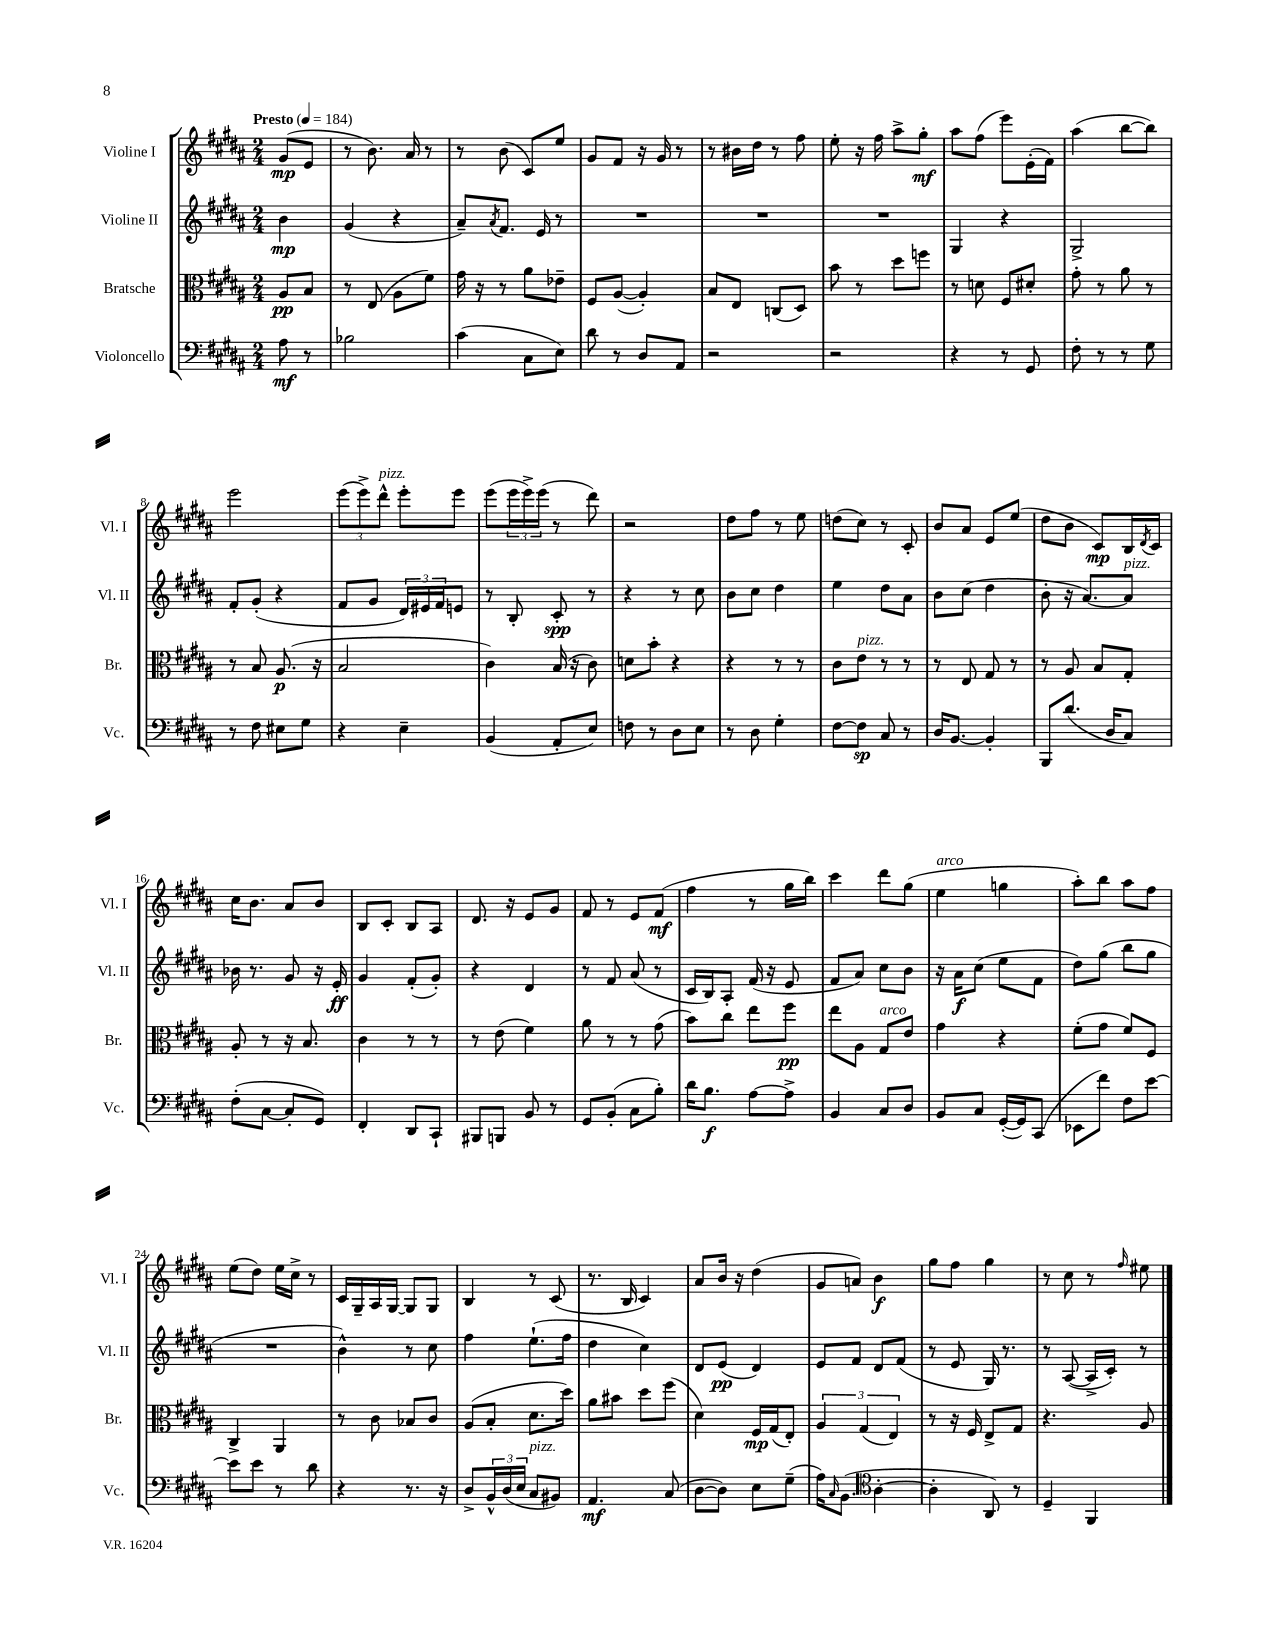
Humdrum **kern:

**kern	**kern	**kern	**kern
*staff4	*staff3	*staff2	*staff1
*clefF4	*clefC3	*clefG2	*clefG2
*k[f#c#g#d#a#]	*k[f#c#g#d#a#]	*k[f#c#g#d#a#]	*k[f#c#g#d#a#]
*M2/4	*M2/4	*M2/4	*M2/4
*MM184	*MM184	*MM184	*MM184
8A#	8A#	4b	(8g#
8r	8B	.	8e
=	=	=	=
2B-	8r	(4g#	8r
.	(8E	.	8.b)
.	8A#	4r	.
.	.	.	16a#
.	8f#)	.	8r
=	=	=	=
(4c#	16g#	8a#~)	8r
.	16r	.	.
.	.	8qa#	.
.	8r	8.f#	(8b
8C#	8a#	.	8c#)
.	.	16e	.
8E)	8e-~	8r	8ee
=	=	=	=
8d#	8F#	2r	8g#
8r	([8A#	.	8f#
8D#	4A#'])	.	16r
.	.	.	16g#
8AA#	.	.	8r
=	=	=	=
2r	8B	2r	8r
.	8E	.	16b#
.	.	.	16dd#
.	(8C	.	8r
.	8D#)	.	8ff#
=	=	=	=
2r	8b	2r	8ee'
.	8r	.	16r
.	.	.	16ff#
.	8dd#	.	8aa#^
.	8ff	.	8gg#'
=	=	=	=
4r	8r	4G#	8aa#
.	8d	.	(8ff#
8r	8F#	4r	8eee)
8GG#	8d#'	.	(16e'
.	.	.	16f#)
=	=	=	=
8F#'	8g#'	2G#^	(4aa#
8r	8r	.	.
8r	8a#	.	[8bb
8G#	8r	.	8bb])
=	=	=	=
8r	8r	8f#'	2eee
8F#	8B	(8g#'	.
8E#	(8.A#	4r	.
8G#	.	.	.
.	16r	.	.
=	=	=	=
4r	2B	8f#	(12eee
.	.	.	12eee^)
.	.	8g#	.
.	.	.	12ddd#^^
4E~	.	24d#)	8eee'
.	.	24e#	.
.	.	24f#	.
.	.	8e	8eee
=	=	=	=
(4BB	4c#)	8r	(8eee
.	.	8B'	24eee
.	.	.	24eee^)
.	.	.	(24eee
8AA#'	(16B	8c#'	8r
.	16r	.	.
8E)	8c#)	8r	8ddd#)
=	=	=	=
8F	8d	4r	2r
8r	8b'	.	.
8D#	4r	8r	.
8E	.	8cc#	.
=	=	=	=
8r	4r	8b	8dd#
8D#	.	8cc#	8ff#
4G#'	8r	4dd#	8r
.	8r	.	8ee
=	=	=	=
[8F#	8c#	4ee	(8dd
8F#]	8e	.	8cc#)
8C#	8r	8dd#	8r
8r	8r	8a#	8c#'
=	=	=	=
16D#	8r	8b	8b
[8.BB	.	.	.
.	8E	(8cc#	8a#
4BB']	8G#	4dd#	8e
.	8r	.	(8ee
=	=	=	=
8BBB	8r	8b'	8dd#
(8.d#	8A#	16r	8b
.	.	[8.a#)	.
.	8B	.	8c#)
16D#	.	.	.
8C#)	8G#'	8a#]	16B
.	.	.	8qd#
.	.	.	16c#
=	=	=	=
(8F#'	8A#'	16b-	16cc#
.	.	8.r	8.b
[8C#	8r	.	.
8C#']	16r	8g#	8a#
.	8.B	.	.
8GG#)	.	16r	8b
.	.	16e'	.
=	=	=	=
4FF#'	4c#	4g#	8B
.	.	.	8c#'
8DD#	8r	(8f#'	8B
8CC#`	8r	8g#')	8A#
=	=	=	=
8BBB#	8r	4r	8.d#
8BBB	(8e	.	.
.	.	.	16r
8BB	4f#)	4d#	8e
8r	.	.	8g#
=	=	=	=
8GG#	8a#	8r	8f#
(8BB'	8r	8f#	8r
8C#	8r	(8a#	8e
8B')	(8g#	8r	(8f#
=	=	=	=
16d#	8b)	16c#	4ff#
8.B	.	16B)	.
.	8cc#	8A#'	.
[8A#	8ee	(16f#	8r
.	.	16r	.
8A#^]	8ff#	8e	16gg#
.	.	.	16bb)
=	=	=	=
4BB	8ee	8f#	4ccc#
.	8A#	8a#)	.
8C#	8G#	8cc#	8ddd#
8D#	8e	8b	(8gg#
=	=	=	=
8BB	4g#	16r	4ee
.	.	16a#	.
8C#	.	(8cc#	.
([16GG#'	4r	8ee	4gg
16GG#])	.	.	.
(8CC#	.	8f#	.
=	=	=	=
8EE-	(8f#'	8dd#)	8aa#')
8f#)	8g#	(8gg#	8bb
8F#	8f#)	8bb	8aa#
[8e	8F#	8gg#	8ff#
=	=	=	=
8e]	4C#^	2r	(8ee
8e	.	.	8dd#)
8r	4AA#	.	16ee
.	.	.	16cc#^
8d#	.	.	8r
=	=	=	=
4r	8r	4b^^)	16c#
.	.	.	16G#~
.	8c#	.	16A#
.	.	.	[16G#
8.r	8B-	8r	8G#]
.	8c#	8cc#	8G#
16r	.	.	.
=	=	=	=
8D#^	(8A#	4ff#	4B
24BB^^	8B'	.	.
(24D#	.	.	.
24E	.	.	.
8C#	8.d#	(8.ee`	8r
8BB#)	.	.	(8c#
.	16dd#)	16ff#	.
=	=	=	=
4.AA#	8a#	4dd#	8.r
.	8b#	.	.
.	.	.	16B
.	8dd#	4cc#)	4c#)
(8C#	(8ff#	.	.
=	=	=	=
[8D#	4d#)	8d#	8a#
8D#])	.	(8e	16b
.	.	.	16r
8E	16F#	4d#)	(4dd#
.	(16G#	.	.
(8G#~	8E')	.	.
=	=	=	=
16A#)	6A#	8e	8g#
16qqC#	.	.	.
(8.BB	.	.	.
.	.	8f#	8a)
.	(6G#	.	.
*clefC4	*	*	*
[4A#'	.	8d#	4b
.	6E)	.	.
.	.	(8f#	.
=	=	=	=
4A#']	8r	8r	8gg#
.	16r	8e	8ff#
.	16F#	.	.
8AA#)	8E^	16G#)	4gg#
.	.	8.r	.
8r	8G#	.	.
=	=	=	=
4D#~	4.r	8r	8r
.	.	([8A#	8cc#
4FF#	.	16A#^]	8r
.	.	16c#')	.
.	.	.	16qqff#
.	8A#	8r	8ee#
==	==	==	==
*-	*-	*-	*-
